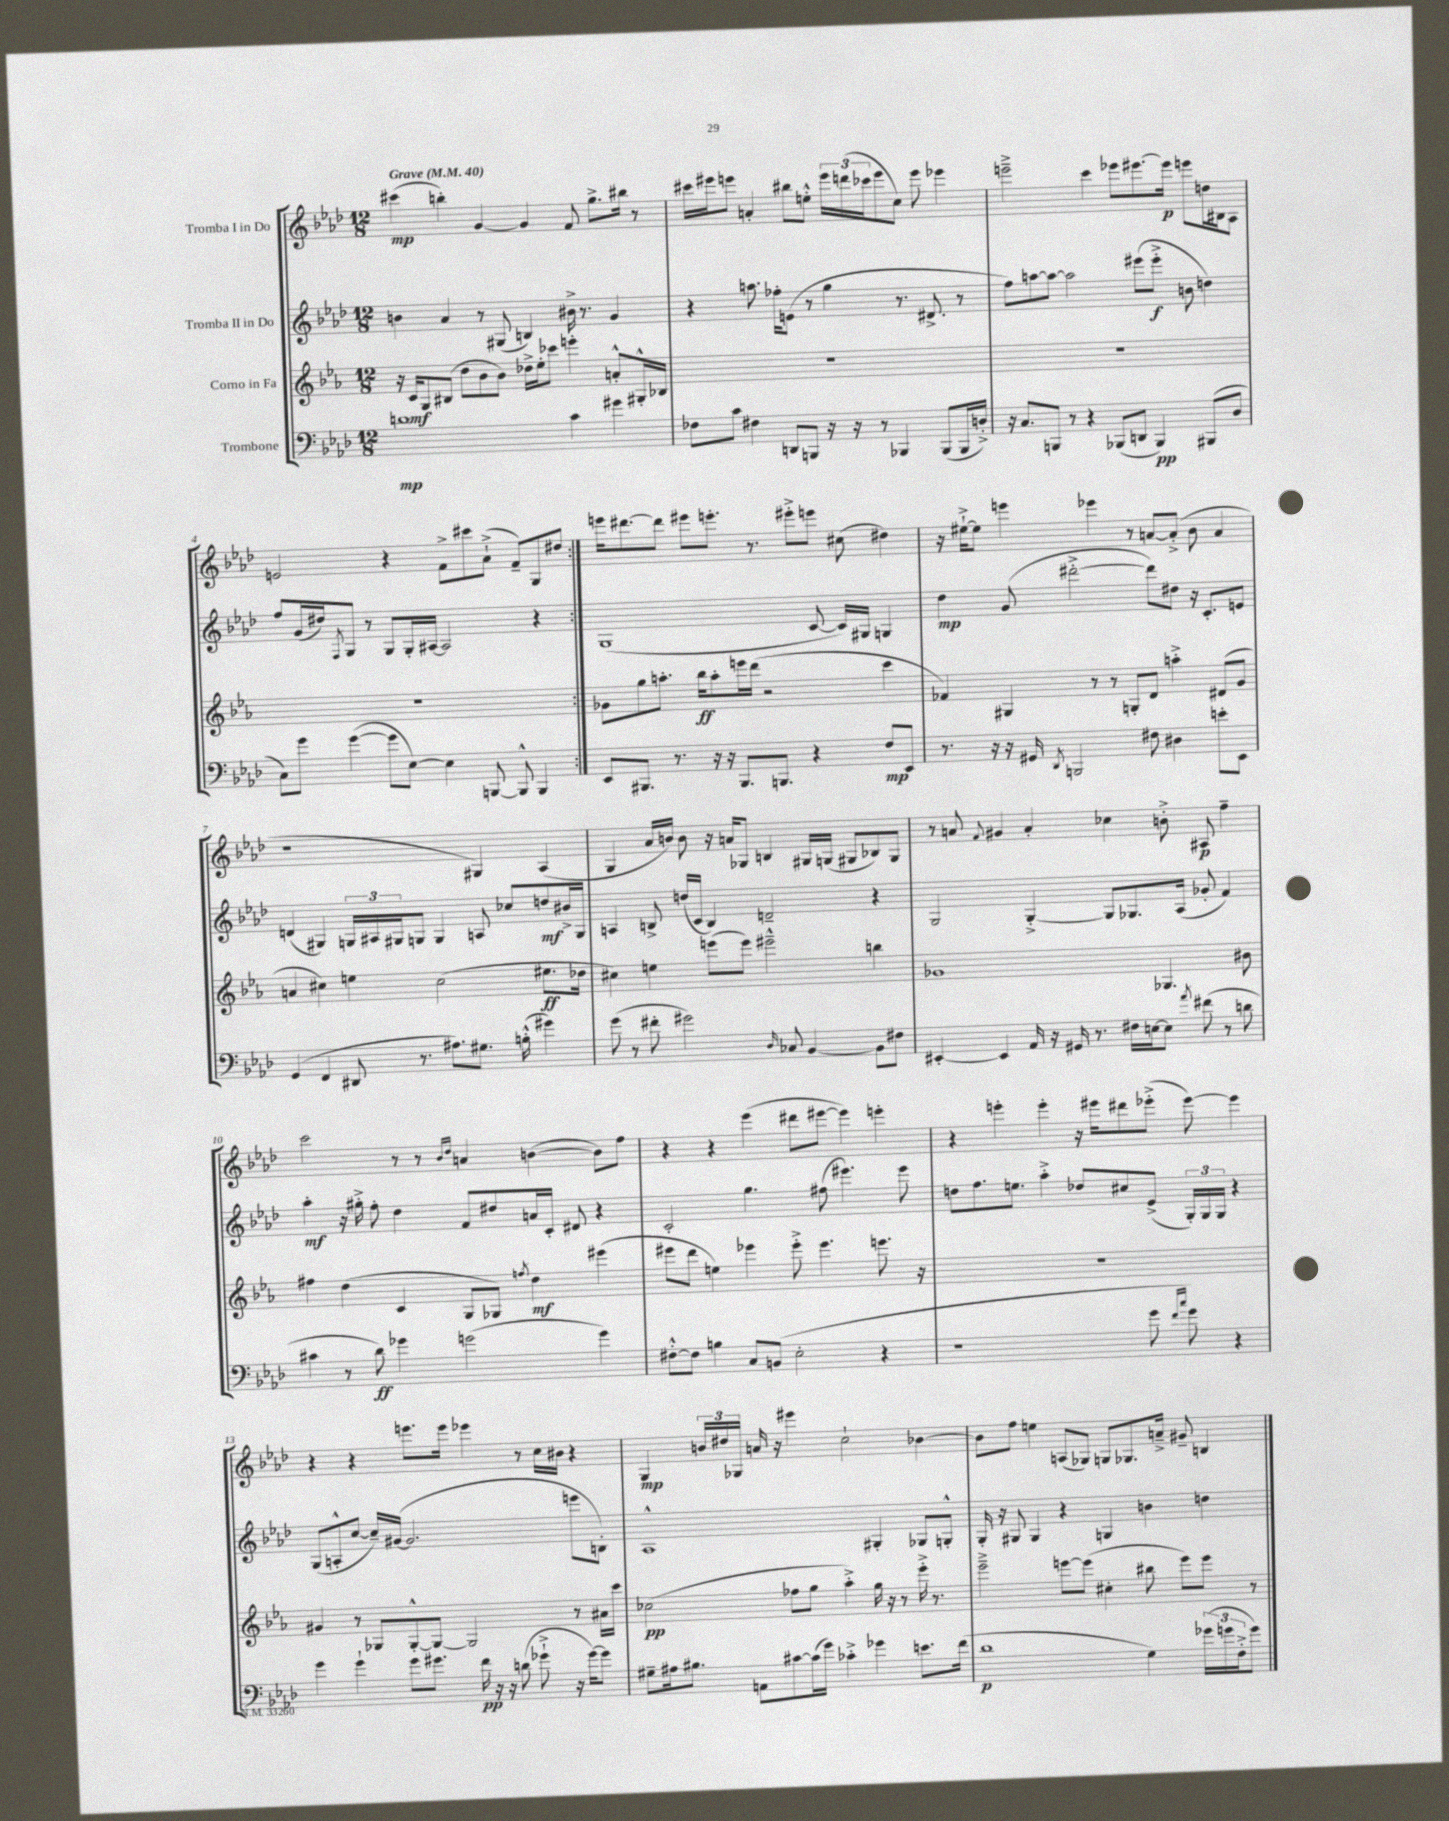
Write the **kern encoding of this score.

**kern	**dynam	**kern	**dynam	**kern	**dynam	**kern	**dynam
*part4	*part4	*part3	*part3	*part2	*part2	*part1	*part1
*staff4	*staff4	*staff3	*staff3	*staff2	*staff2	*staff1	*staff1
*I"Trombone	*	*I"Corno in Fa	*	*I"Tromba II in Do	*	*I"Tromba I in Do	*
*clefF4	*	*clefG2	*	*clefG2	*	*clefG2	*
*k[b-e-a-d-]	*	*k[b-e-a-]	*	*k[b-e-a-d-]	*	*k[b-e-a-d-]	*
*M12/8	*	*M12/8	*	*M12/8	*	*M12/8	*
*MM40	*	*MM40	*	*MM40	*	*MM40	*
=1	=1	=1	=1	=1	=1	=1	=1
!	!	!	!	!	!	!LO:TX:a:B:t=Grave	!
1dn	mp	16r	.	4bn\	.	(4ccc#X\	mp
.	.	16c/KL	mf	.	.	.	.
.	.	8G/	.	.	.	.	.
.	.	(8B#X/J	.	4a-/	.	4bbn'\)	.
.	.	8dd\L	.	.	.	.	.
.	.	8b-\	.	8r	.	[4g/	.
.	.	8b-\J)	.	(8G#X/	.	.	.
.	.	16dd-X^\LL	.	4Bn/)	.	4g/]	.
.	.	16ee-'\J	.	.	.	.	.
.	.	8ccc-X\J	.	.	.	.	.
4c\	.	4eeen'\	.	16b#X^\	.	8f/	.
.	.	.	.	8.r	.	.	.
.	.	.	.	.	.	8.gg^\L	.
4g#X\	.	8an'^^/L	.	4g/	.	.	.
.	.	.	.	.	.	16bb#X\Jk	.
.	.	16G#X'^^/L	.	.	.	8r	.
.	.	16B-X/JJ	.	.	.	.	.
=2	=2	=2	=2	=2	=2	=2	=2
8F-X\L	.	1.r	.	4r	.	16ccc#X\LL	.
.	.	.	.	.	.	16eee#X\J	.
8c\J	.	.	.	.	.	8eeen\J	.
4F#X\	.	.	.	8.aan\	.	4an'/	.
.	.	.	.	16ff-X'\KL	.	.	.
8DDn/L	.	.	.	(8en\J	.	8bb#X\L	.
8BBBn/J	.	.	.	8r	.	8een'^^\J	.
16r	.	.	.	4gg\	.	24eee\LL	.
.	.	.	.	.	.	(24dddn\	.
16r	.	.	.	.	.	.	.
.	.	.	.	.	.	24ccc-X\J	.
8r	.	.	.	.	.	8eee\	.
4BBB-X/	.	.	.	8.r	.	8cc\J)	.
.	.	.	.	.	.	8eee\	.
.	.	.	.	8.d#X^/	.	.	.
(8BBB-/L	.	.	.	.	.	4eee-X\	.
16BBB-/L	.	.	.	8r	.	.	.
16Dn'^/JJ)	.	.	.	.	.	.	.
=3	=3	=3	=3	=3	=3	=3	=3
16r	.	1.r	.	8ff\L)	.	2eeen~^\	.
8.C/L	.	.	.	.	.	.	.
.	.	.	.	[8aan\	.	.	.
8BBBn/J	.	.	.	8aa\J_	.	.	.
8r	.	.	.	2aa\]	.	.	.
4r	.	.	.	.	.	4ccc\	.
(8BBB-X/L	.	.	.	.	.	8eee-X\L	.
8DDn/J	.	.	.	(8eee#X\L	.	[8.eee#X\	.
4BBB-/)	pp	.	.	8eee#'^\J	f	.	.
.	.	.	.	.	.	16eee#\Jk]	p
.	.	.	.	8bn\	.	8eeen\L	.
(8BBB#X/L	.	.	.	4ddn\)	.	16ddn\L	.
.	.	.	.	.	.	16B#X\J	.
8D-/J	.	.	.	.	.	8A-\J	.
!!LO:LB:g=z
=4	=4	=4	=4	=4	=4	=4	=4
8C\L)	.	1.r	.	8ff/L	.	2en/	.
8g\J	.	.	.	(16g/L	.	.	.
.	.	.	.	16dd#X/J)	.	.	.
.	.	.	.	8qF/	.	.	.
([4g\	.	.	.	8G/J	.	.	.
.	.	.	.	8r	.	.	.
8g\L]	.	.	.	8G/L	.	4r	.
[8E-\J)	.	.	.	16G'/L	.	.	.
.	.	.	.	[16A#X/JJ	.	.	.
4E-\]	.	.	.	2A#/]	.	8f^\L	.
.	.	.	.	.	.	8ccc#X\	.
[8BBBn/	.	.	.	.	.	(8a-`^\J	.
8BBB^^/]	.	.	.	.	.	8f~/L)	.
4BBB/	.	.	.	4r	.	8G/	.
.	.	.	.	.	.	8dd#X/J	.
=5:|!	=5:|!	=5:|!	=5:|!	=5:|!	=5:|!	=5:|!	=5:|!
8EE-/L	.	8g-X\L	.	(1G	.	16eeen\KL	.
.	.	.	.	.	.	[8.ddd#X\	.
8.BBB#X/J	.	8gg\	.	.	.	.	.
.	.	8.aan'\J	.	.	.	8ddd#\J]	.
8.r	.	.	.	.	.	.	.
.	.	.	.	.	.	8eee#X\L	.
.	.	16bb-\KL	ff	.	.	.	.
16r	.	8aa'\	.	.	.	8.eeen'\J	.
16r	.	.	.	.	.	.	.
8.BBB#/L	.	16eeen\L	.	.	.	.	.
.	.	(16ddd\JJ	.	.	.	8.r	.
.	.	2r	.	.	.	.	.
8.BBBn/J	.	.	.	.	.	.	.
.	.	.	.	.	.	8eee#X'^\L	.
4r	.	.	.	[8c/	.	8eeen\J	.
.	.	.	.	16c/LL])	.	(8cc#X\	.
.	.	.	.	16G#X/JJ	.	.	.
8F/L	mp	4ccc\	.	4Gn/	.	4dd#X\)	.
8EE-/J	.	.	.	.	.	.	.
=6	=6	=6	=6	=6	=6	=6	=6
8.r	.	4f-X/)	.	4dd-\	mp	16r	.
.	.	.	.	.	.	[16ee#X`^\KL	.
.	.	.	.	.	.	8ee#\J]	.
16r	.	.	.	.	.	.	.
16r	.	4G#X/	.	(8g/	.	4eeen\	.
16GG#X/	.	.	.	.	.	.	.
8qDD-/	.	.	.	.	.	.	.
2BBBn/	.	.	.	[2ddd#X'^\	.	.	.
.	.	8r	.	.	.	4eee-X\	.
.	.	8r	.	.	.	.	.
.	.	8Gn'/L	.	.	.	8r	.
8F#X\	.	8d/J	.	8ddd#\L])	.	[8an/L	.
4D#X\	.	4aan'^\	.	8dd#X\J	.	(8a'^/J]	.
.	.	.	.	16r	.	8b-\	.
.	.	.	.	8.c'/L	.	.	.
8en'\L	.	(8d#X/L	.	.	.	4a/	.
8EE-\J	.	8g/J	.	8en/J	.	.	.
!!LO:LB:g=z
=7	=7	=7	=7	=7	=7	=7	=7
(4GG/	.	4an/	.	(4dn/	.	1r	.
4FF/	.	4cc#X\)	.	4G#X/)	.	.	.
8DD#X/	.	4een\	.	24Gn/LL	.	.	.
.	.	.	.	24A#X/	.	.	.
.	.	.	.	24G#X/J	.	.	.
8.r	.	.	.	8Gn/J	.	.	.
.	.	(2cc#\	.	4G/	.	.	.
8.A#X\L)	.	.	.	.	.	.	.
8.G#X\J	.	.	.	8An/	.	4G#X/)	.
.	.	.	.	8cc-X/L	.	.	.
(16Bn'^^\	.	.	.	.	.	.	.
4g#X\)	.	8.ee#X\L	ff	8ddn/	mf	(4A-/	.
.	.	.	.	16b#X^/L	.	.	.
.	.	16dd-X\Jk	.	16G/JJ	.	.	.
=8	=8	=8	=8	=8	=8	=8	=8
(8g\	.	4cc#X\)	.	4An/	.	4G/	.
8r	.	.	.	.	.	.	.
8f#X'\	.	4een\	.	8Bn^/	.	16a-/LL	.
.	.	.	.	.	.	16bn/JJ)	.
2g#X\)	.	.	.	(16ddn/LL	.	8b\	.
.	.	.	.	16c/JJ	.	.	.
.	.	(8eeen\L	.	4B/)	.	16r	.
.	.	.	.	.	.	16an/KL	.
.	.	8eee\J)	.	.	.	8G-X/J	.
.	.	2eee#X~^^\	.	2dn~/	.	4Bn/	.
16qqD-/	.	.	.	.	.	.	.
8C-X/	.	.	.	.	.	.	.
[4BB-/	.	.	.	.	.	16G#X/LL	.
.	.	.	.	.	.	(16Gn/JJ	.
.	.	.	.	.	.	8G#X/L	.
8BB-\L]	.	4bbn\	.	4r	.	8B-X/)	.
8F#X\J	.	.	.	.	.	8G#/J	.
=9	=9	=9	=9	=9	=9	=9	=9
[4EE#X'/	.	1g-X	.	2G/	.	8r	.
.	.	.	.	.	.	8an/	.
.	.	.	.	.	.	8qqf/	.
4EE#/]	.	.	.	.	.	4g#X/	.
16AA-/	.	.	.	[4G'^/	.	4a'/	.
16r	.	.	.	.	.	.	.
16GG#X/	.	.	.	.	.	.	.
8.r	.	.	.	.	.	.	.
.	.	.	.	8G/L]	.	4cc-X\	.
16F#X\LL	.	.	.	8.G-X/	.	.	.
[16En\J	.	.	.	.	.	.	.
8E\J]	.	4.G-X/	.	.	.	8bn'^\	.
.	.	.	.	(16A-/Jk	.	.	.
8qa-/	.	.	.	.	.	.	.
(8f#X\	.	.	.	8g-X'/	.	8A#X/	p
8r	.	.	.	4f/)	.	4ff~\	.
8dn\	.	8b#X\	.	.	.	.	.
!!LO:LB:g=z
=10	=10	=10	=10	=10	=10	=10	=10
4c#X\	.	4ff#X\	.	4aa-'\	mf	2ccc\	.
8r	.	(4dd\	.	16r	.	.	.
.	.	.	.	16gg#X'^\	.	.	.
8d-\)	ff	.	.	8ff'\	.	.	.
4g-X\	.	4c/	.	4dd-\	.	8r	.
.	.	.	.	.	.	8r	.
.	.	.	.	.	.	16qqb-/LL	.
.	.	.	.	.	.	16qqdd-/JJ	.
(2gn\	.	8G/L	.	8f/L	.	4an/	.
.	.	8G-X/J)	.	8dd#X/	.	.	.
.	.	8qffn/	.	.	.	.	.
.	.	4dd\	mf	16an/L	.	([4bn\	.
.	.	.	.	16c'/JJ	.	.	.
.	.	.	.	8d#X/	.	.	.
4g\)	.	(4eee#X\	.	4r	.	8b\L])	.
.	.	.	.	.	.	8ff\J	.
=11	=11	=11	=11	=11	=11	=11	=11
[8F#X'^^\L	.	8eee#X\L	.	2c'/	.	4r	.
8F#\J]	.	8ddd\J	.	.	.	.	.
4Bn\	.	4een\)	.	.	.	4r	.
8C/L	.	4eee-X\	.	4.gg\	.	(4eee-\	.
(8BBn/J	.	.	.	.	.	.	.
2E-'\	.	8eee-'^\	.	.	.	8ddd#X\L	.
.	.	4.eee-\	.	(8ff#X\	.	[8eee#X\J	.
.	.	.	.	4.eee#X\)	.	4eee#\])	.
4r	.	8.eeen\	.	.	.	4eeen'\	.
.	.	.	.	8eee#\	.	.	.
.	.	16r	.	.	.	.	.
=12	=12	=12	=12	=12	=12	=12	=12
1r	.	1.r	.	8ddn\L	.	4r	.
.	.	.	.	8.ff\	.	.	.
.	.	.	.	.	.	4eeen'\	.
.	.	.	.	8.een\J	.	.	.
.	.	.	.	4aa-'^\	.	4eee'\	.
.	.	.	.	8dd-X/L	.	16r	.
.	.	.	.	.	.	16eee#X\KL	.
.	.	.	.	8cc#X/	.	8ddd#X\	.
8g\	.	.	.	(8e-^/J	.	(8eee-X'^\J	.
16qqf/LL	.	.	.	.	.	.	.
16qqcc/JJ	.	.	.	.	.	.	.
8g\)	.	.	.	24G'/LL)	.	[8eee-\)	.
.	.	.	.	24G/	.	.	.
.	.	.	.	24G/JJ	.	.	.
4r	.	.	.	4r	.	4eee-\]	.
!!LO:LB:g=z
=13	=13	=13	=13	=13	=13	=13	=13
4g\	.	4g#X/	.	(8G/L	.	4r	.
.	.	.	.	8An'^^/	.	.	.
4g`\	.	8r	.	[8cc/J	.	4r	.
.	.	8G-X/L	.	16cc~/LL])	.	.	.
.	.	.	.	([16g#X/JJ	.	.	.
8g\L	.	[8G-'^^/	.	2.g#/]	.	8.eeen\L	.
8.g#X\J	.	8G-/J_	.	.	.	.	.
.	.	.	.	.	.	16eee\Jk	.
.	.	2G-/]	.	.	.	4eee-X\	.
16f\	pp	.	.	.	.	.	.
16r	.	.	.	.	.	.	.
16r	.	.	.	.	.	.	.
(8dn\	.	.	.	.	.	8r	.
8g-X`^\	.	.	.	.	.	16cc\LL	.
.	.	.	.	.	.	16b#X\JJ	.
16r	.	8r	.	8eeen\L	.	4r	.
[16g-\KL)	.	.	.	.	.	.	.
8g-\J]	.	16a#X\LL	.	8Bn'\J)	.	.	.
.	.	16ccc\JJ	.	.	.	.	.
=14	=14	=14	=14	=14	=14	=14	=14
8G#X~\L	.	(2cc-X\	pp	1A-^^	.	4G/	mp
16A#X\k	.	.	.	.	.	.	.
8.B#X\J	.	.	.	.	.	.	.
.	.	.	.	.	.	24bn/LL	.
.	.	.	.	.	.	24dd#X/	.
.	.	.	.	.	.	24G-X/JJ	.
8AAn\L	.	.	.	.	.	16an/	.
.	.	.	.	.	.	16r	.
[8c#X\	.	8ff-X\L	.	.	.	4eee#X\	.
(16c#\L]	.	8gg\J	.	.	.	.	.
16g\JJ)	.	.	.	.	.	.	.
4c-X'^\	.	4aa-'^\)	.	.	.	2cc`\	.
4g-X\	.	16gg\	.	4G#X'/	.	.	.
.	.	16r	.	.	.	.	.
.	.	8r	.	.	.	.	.
8.en\L	.	16eee-'^\	.	8G-X/L	.	[4b-X\	.
.	.	8.r	.	.	.	.	.
.	.	.	.	8Gn'^^/J	.	.	.
(16f\Jk	.	.	.	.	.	.	.
=15	=15	=15	=15	=15	=15	=15	=15
1d-	p	2eee-~^\	.	16G'/	.	8b-\L]	.
.	.	.	.	16r	.	.	.
.	.	.	.	8G#X/	.	8ff\J	.
.	.	.	.	4G#/	.	4een\	.
.	.	[8eeen\L	.	4r	.	(8An/L	.
.	.	(8eee\J]	.	.	.	8G-X/J)	.
.	.	4cc#X'\	.	4Gn/	.	8Gn/L	.
.	.	.	.	.	.	8.G-X/	.
4G\)	.	8bb#X\	.	4bn\	.	.	.
.	.	.	.	.	.	16an~^/Jk	.
.	.	8eee\L)	.	.	.	8g#X~/	.
(24g-X\LL	.	8eee\J	.	4ddn\	.	4Bn/	.
24gn\	.	.	.	.	.	.	.
24F'^\J	.	.	.	.	.	.	.
8g\J)	.	8r	.	.	.	.	.
==	==	==	==	==	==	==	==
*-	*-	*-	*-	*-	*-	*-	*-
